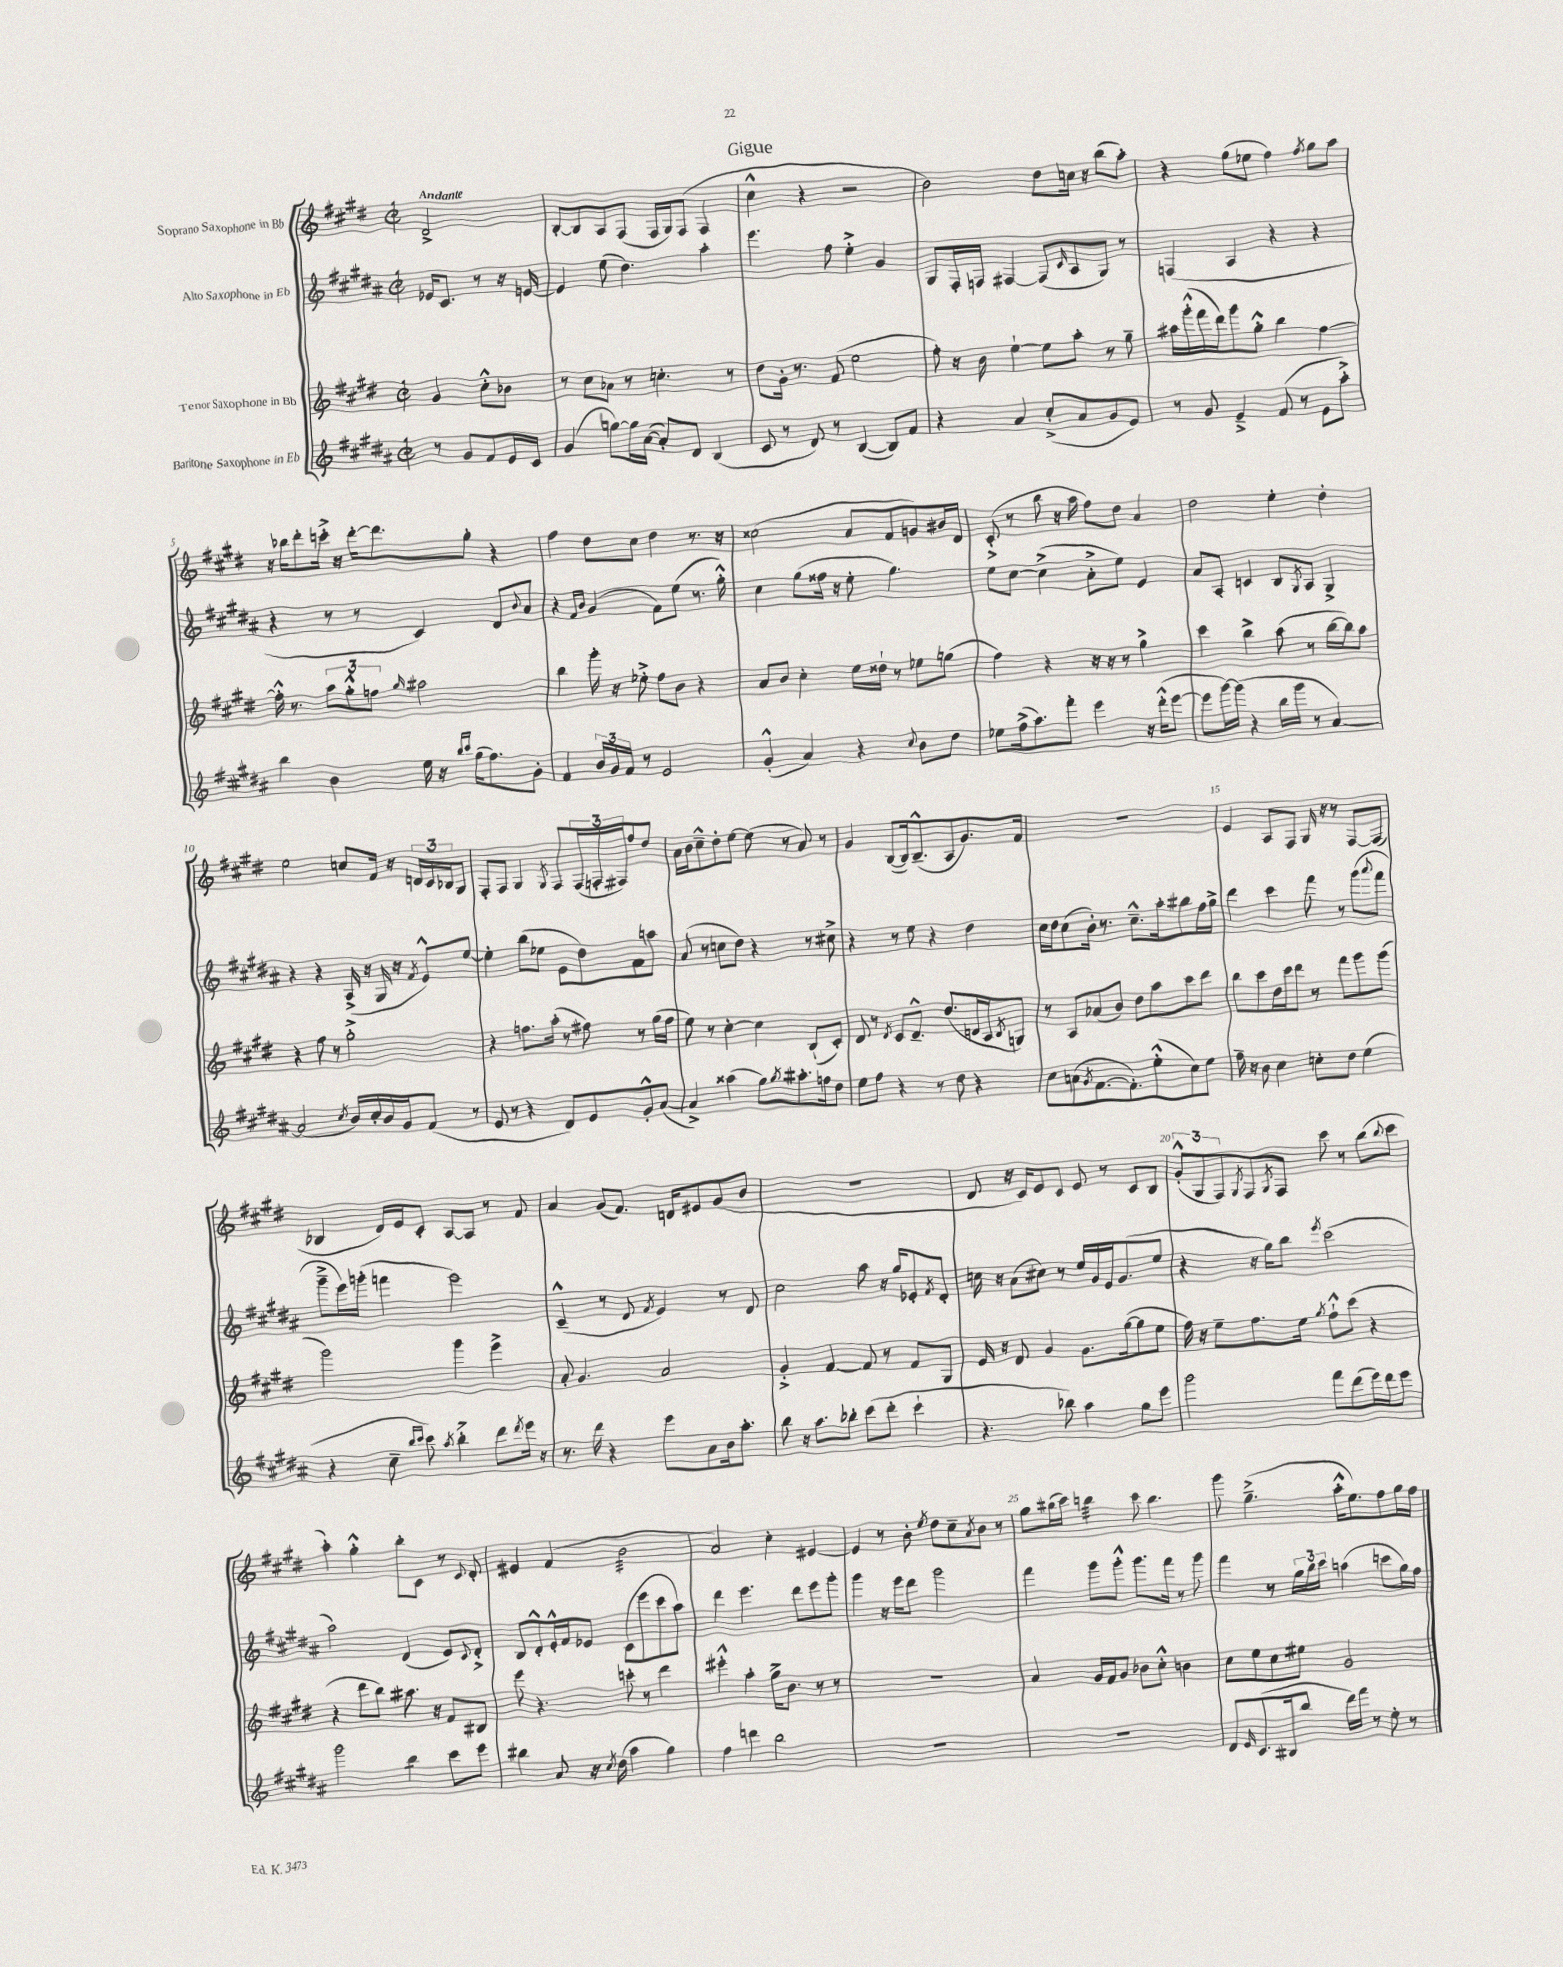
\header { title = "Gigue" }
<<
\new StaffGroup <<
\new Staff = "s0" \with { instrumentName = "Soprano Saxophone in Bb" } {
    \clef treble \key e \major \defaultTimeSignature \time 2/2 \partial 2 \tempo "Andante"
    dis'2-> |
    b8~-. b8 a8 fis8( fis16 gis16) fis8( fis4 |
    cis''4-^ r4 r2 |
    b'2) dis''8 c''16 r16 b''8( a''8-.) |
    r4 gis''8( ees''8 fis''4) \acciaccatura { fis''8 } gis''8 a''8 |
    r16 bes''16 dis'''8-. c'''16-.-> r16 dis'''16~-. dis'''8. gis''8-. r4 |
    fis''4 dis''8 cis''8 dis''4 r8. r16 |
    cisis''2( a'8 fis'8 g'8) bis'16 dis'16 |
    cis'8-.->( r8 b''8 r16 a''16 fis''8) dis''8 a'4 |
    dis''2 e''4-. dis''4-. |
    e''2 c''8 fis'16 r16 \tuplet 3/2 { d'16 cis'16 bes16 } gis8 |
    fis8-. fis8 gis4 \acciaccatura { gis8 } fis8 \tuplet 3/2 { fis16( f16-. fis16) } fis''8 dis''8 |
    a'16 b'16 cis''8---^ dis''8-. e''8~ e''8( r8 a'8) r8 |
    gis'4 b8~( b16) b8.---^( a8 gis'8.) fis'16 |
    R1 |
    e'4 a8 fis8 gis16 r16 r8 fis8~ fis8( |
    bes4 dis'16) e'16 cis'8-. a8~ a8 r8 fis'8 |
    a'4 gis'8( fis'8.) d'16 eis'8 gis'8( b'8 |
    R1 |
    dis'8 r16 cis'16) e'8 cis'8 e'8 r8 cis'8 b8 |
    \tuplet 3/2 { gis'8-.-^( gis8 fis8) } \acciaccatura { gis8 } fis8 \acciaccatura { gis8 } fis8 cis'''8 r8 b''8( \appoggiatura { b''8 } cis'''8 |
    a''4-.) gis''4-.-^ b''8-. cis'8 r8 \appoggiatura { cis'8 } dis'8-. |
    eis'4 fis'4( b'2:32 |
    a'2) cis''4-. eis'4~ |
    eis'4 r8 b'8-. \acciaccatura { e''8 } dis''8 cis''8-- \acciaccatura { a'8 } b'8 r8 |
    gis''8 bis''16( cis'''16) b''4:32 cis'''8 b''4. |
    gis'''8 gis''4.--->( a''16-.-^ e''8.) fis''8 gis''16 fis''16 \bar "|." |
}
\new Staff = "s1" \with { instrumentName = "Alto Saxophone in Eb" } {
    \clef treble \key b \major \defaultTimeSignature \time 2/2 \partial 2
    ees'16 cis'8. r8 r16 e'16~ |
    e'4 e''8( dis''4.) ais''4-. |
    e'''4. fis''8 e''4-.-> gis'4 |
    gis8 fis16-. f16 fis4~ fis8( \grace { cis'16 } ais8 gis8) r8 |
    f4( ais4 r4 r4 |
    r4 r8 r8 cis'4) dis'8 \appoggiatura { b'8 } ais'8 |
    r4 \grace { fis'16 b'16 } gis'4( fis'8) e''8( r8. gis''16-.-^) |
    cis''4 gis''8( fisis''16 r16 e''8-. gis''4.) |
    e''8 cis''8~ cis''4->( ais'8-.-> e''8) e'4 |
    ais'8 ais8-. c'4 b8 \acciaccatura { gis8 } ais8 gis4-> |
    r4 r4 ais16->( r16 gis16 r16 \acciaccatura { fis'8 } e'8-^) e''8~ |
    e''4-. b''8( ees''8 e'8 dis''8) fis'8 a''8 |
    ais'8( r8 c''8 dis''8) r4 r8 cis''8-> |
    r4 r8 e''8 r4 dis''4 |
    cis''16 dis''16 cis''8( b'16-.) r8. cis''8.---^ ais''16-. bis''8 fis''16 gis''16-> |
    dis'''4 cis'''4 fis'''8 r8 gis'''8( \appoggiatura { ais'''8 } fis'''8 |
    gis'''8---> e'''16) g'''16-.( f'''4 e'''2) |
    cis'4---^( r8 dis'8 \acciaccatura { fis'8 } e'4) r8 dis'8 |
    cis''2 ais''8 r16 gis''16 ees'8-. \acciaccatura { fis'8 } dis'8-. |
    c''16 r16 ais'8( cis''8) r8 e''16 gis'16 e'16 gis'8.( e''8 |
    r4 r16 gis''16) b''8 \acciaccatura { e'''8 } cis'''2( |
    ais''2) dis'4( e'8) \appoggiatura { cis'8 } dis'8-.-> |
    b8 dis'8-.-^ e'16-.-^ fis'16 ees'8 cis'8( e'''8 cis'''8 ais''8) |
    dis'''4 e'''4. dis'''8 e'''8 gis'''8-. |
    gis'''4 r16 e'''16 dis'''8 gis'''2 |
    fis'''4 gis'''8 gis'''8-.-^ gis'''8. fis'''16 r8 gis'''8 |
    fis'''4 r8 \tuplet 3/2 { gis''16 b''16 cis'''16 } a''4( c'''8 gis''16) fis''16 \bar "|." |
}
\new Staff = "s2" \with { instrumentName = "Tenor Saxophone in Bb" } {
    \clef treble \key e \major \defaultTimeSignature \time 2/2 \partial 2
    gis'4 cis''8-.-^ bes'8 |
    r8 cis''8 aes'8 r8 c''4.-. r8 |
    dis''8 gis'16-. r8. fis'8( e''2 |
    fis''8-.) r16 b'16 e''4~-! e''8 a''8-. r8 gis''8-- |
    ais''16 gis'''16-.-^( fis'''16 dis'''16) gis'''8 gis''8-.-^ b''4 fis''4~ |
    fis''16-.-^ r8. \tuplet 3/2 { a''8 gis''8-.-^ f''8 } \grace { gis''16 } ais''2 |
    b''4 gis'''16-. r16 ees''8-.-> fis''8 b'8 r4 |
    a'8 b'8 cis''4-. e''16 disis''16-! r8 ees''8 g''8( |
    fis''4) r4 r16 r16 r8 gis''4-> |
    cis'''4 b''4-> a''8( r8 b''16~ b''16) a''8 |
    r4 fis''8 r8 gis''2-.-> |
    r4 f''8. a''16-.( r8 fis''8) r8 gis''16( fis''16 |
    e''8) r8 cis''4~-. cis''4 b8-!( cis'8-.) |
    dis'8 r8 \acciaccatura { dis'8 } cis'8 dis'8.---^ dis''8.( d'16 a16 \acciaccatura { b8 } g8) |
    r8 a8 aes'8( b'8) dis''8 a''8 cis'''8 dis'''8 |
    b''8 cis'''8 dis''16 cis'''16 dis'''8 r8 fis'''8 gis'''8 gis'''8( |
    gis'''2) gis'''4 e'''4-> |
    a'8-. gis'4. a'2 |
    gis'4-.-> fis'4~ fis'8 r8 fis'8 gis8 |
    e'16 r16 dis'8 gis'4 gis'8. gis''16~( gis''8 e''8 |
    fis''16) r16 e''8-- fis''8. e''16 \acciaccatura { gis''8 } fis''8-!-^ cis'''8( r4 |
    r4 dis'''8 b''8) ais''8. r16 fis'8 bis8 |
    e'''8 r4. c'''8-. r8 dis'''4 |
    eis'''4-.-^ a''4-. gis''16-> b'8. r8 r8 |
    R1 |
    a'4 gis'16 fis'16 gis'8 bes'8 cis''8-.-^ b'4 |
    cis''8 e''8 cis''8 eis''8 gis'2 \bar "|." |
}
\new Staff = "s3" \with { instrumentName = "Baritone Saxophone in Eb" } {
    \clef treble \key b \major \defaultTimeSignature \time 2/2 \partial 2
    r8 gis'8 fis'8 e'16 cis'16 |
    gis'4( g''8~) g''16 ais'16~( ais'8-.) dis'8 b4( |
    cis'8 r8 dis'8) r8 b4~( b8) fis'8 |
    r4 ais'4 cis''8-.->( ais'8 gis'8 e'8) |
    r8 gis'8 e'4---> fis'8( r8 e'8 ais''8-.->) |
    b''4 b'4 e''16 r16 \grace { b''16 cis'''16 } gis''16( fis''8.) gis'8-. |
    fis'4 \tuplet 3/2 { b'16 gis'16 fis'16 } r8 e'2 |
    gis'4-.-^( ais'4) r4 \appoggiatura { cis''8 } b'8 dis''8 |
    ees''8 fis''16->( ais''8.) fis'''8-. e'''4 r16 dis'''16-.-^( e'''8~ |
    e'''8 gis'''16~) gis'''16( r4 b''16 gis'''16 r8 ais'4~) |
    ais'2( \acciaccatura { cis''8 } b'16) cis''16-. b'16 gis'16 fis'8( r8 |
    e'8 r8 r4 dis'8) e'8 gis'8-.-^ ais'8~( |
    ais'4->) aisis''4( gis''8) \acciaccatura { gis''8 } ais''8.-. f''16 dis''8 |
    e''8 fis''8 r4 r8 dis''8 r4 |
    cis''8 a'8( \acciaccatura { gis'8 } fis'8.~ fis'8.-.) e''8-.-^( cis''8) e''8 |
    fis''16-- r16 b'8 cis''4 c''8-. dis''8 e''4( |
    r4 cis''8-- \grace { b''16 cis'''16 } cis'''8) \acciaccatura { ais''8 } b''4-.-> dis'''8 \acciaccatura { dis'''8 } e'''16 r16 |
    r8. dis'''16 r4 e'''8 ais'8 b'16 ais''8.-. |
    b''8 r16 ais''8. bes''8-. cis'''8( dis'''8-. cis'''4-! |
    r4. bes''8) ais''4 gis''8 e'''8 |
    gis'''2 fis'''8 dis'''8( e'''16) dis'''16 e'''8 |
    gis'''2 b''4:8 cis'''8 e'''8 |
    bis''4 ais'8 r16 \acciaccatura { cis''8 } dis''16( ais''4 gis''4) |
    fis''4 d'''4 b''2 |
    R1 |
    R1 |
    dis'8 \grace { e'16 } cis'8.( bis16 b''8 dis'''16) fis'''16 r8 e''8-. r8 \bar "|." |
}
>>
>>
\layout { \context { \Score \override BarNumber.break-visibility = ##(#f #t #t) barNumberVisibility = #(every-nth-bar-number-visible 5) } }
